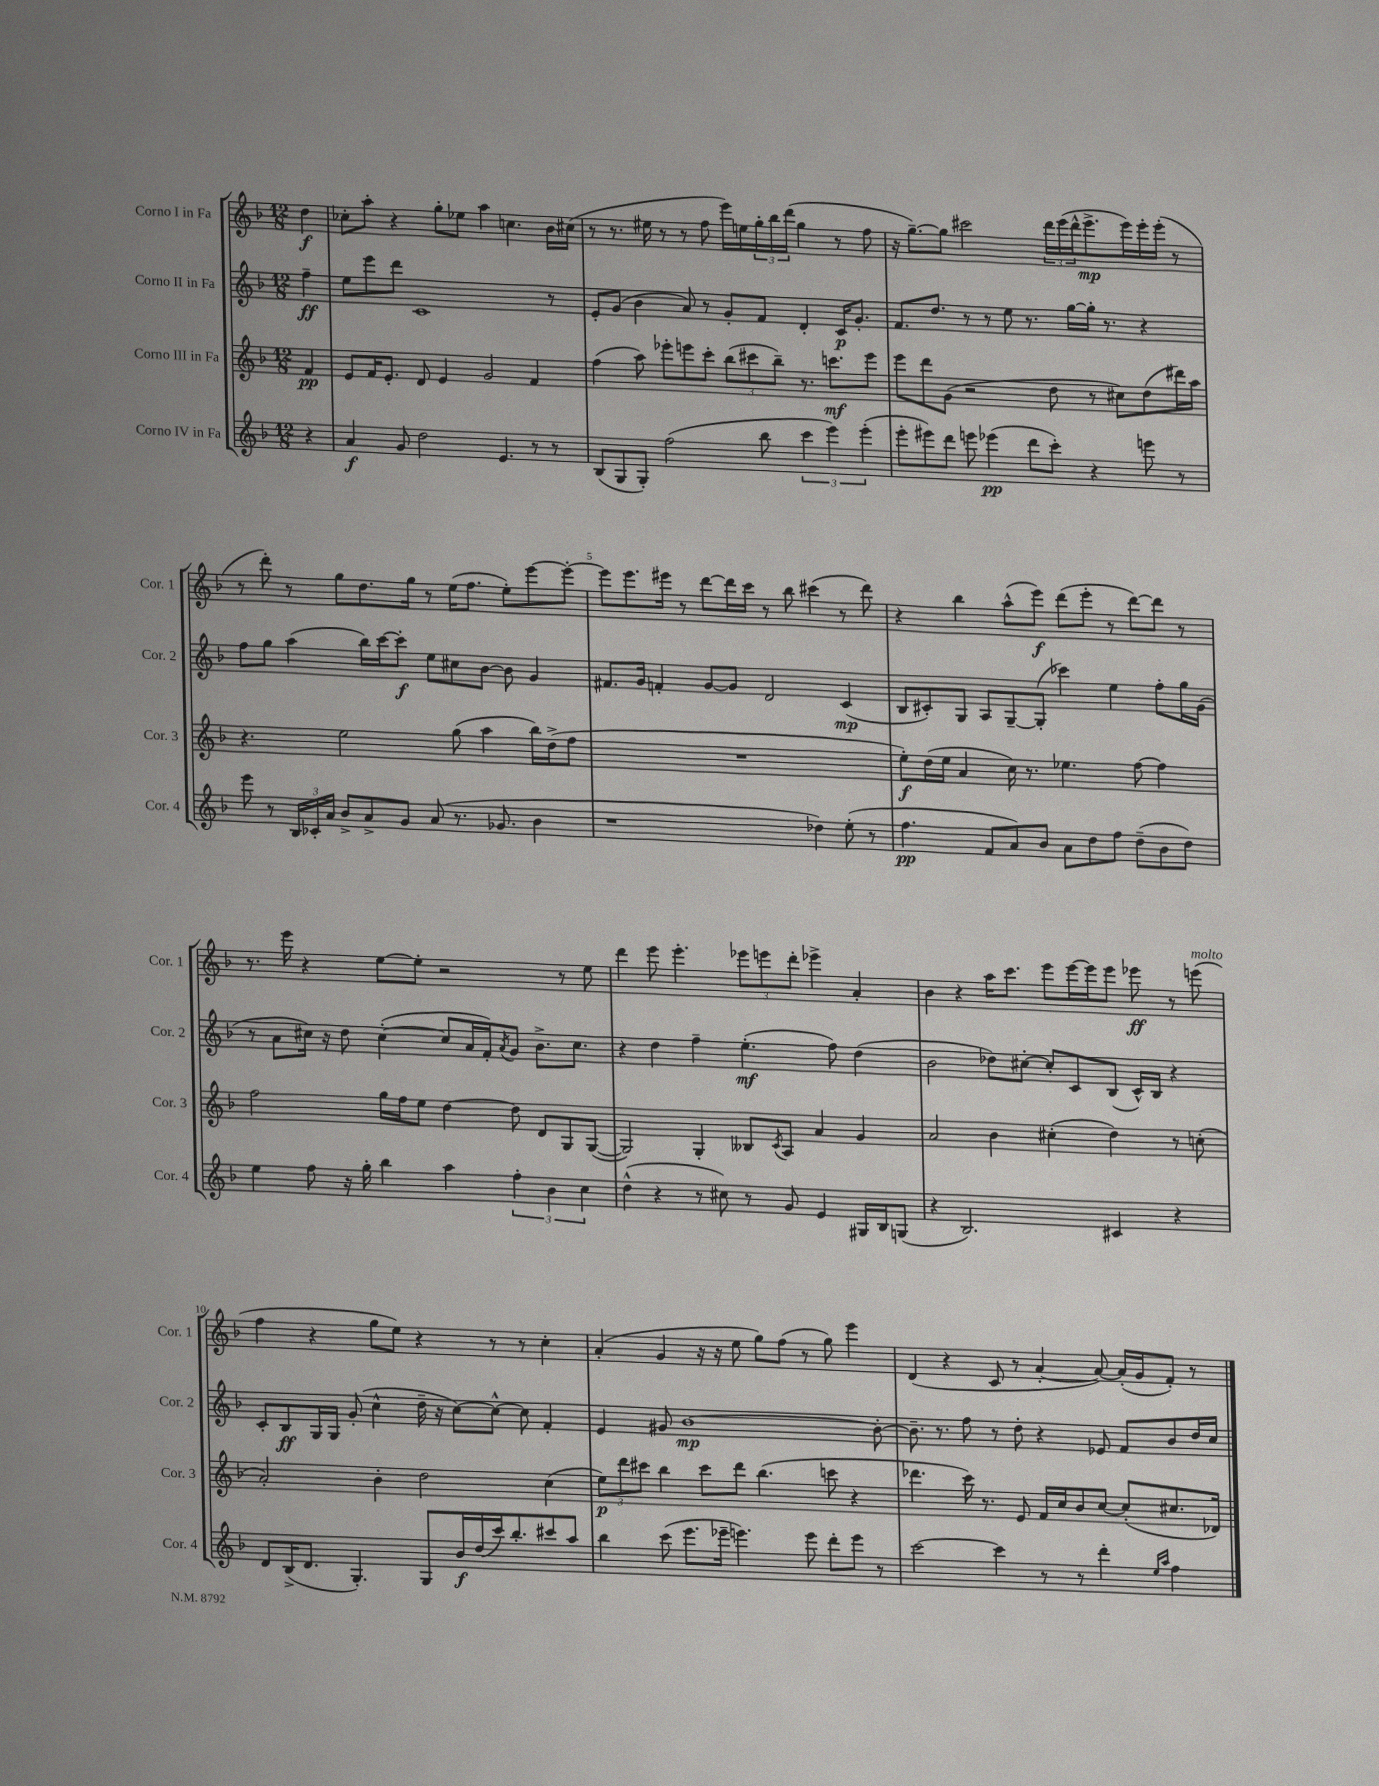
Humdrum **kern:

**kern	**dynam	**kern	**dynam	**kern	**dynam	**kern	**dynam
*part4	*part4	*part3	*part3	*part2	*part2	*part1	*part1
*staff4	*staff4	*staff3	*staff3	*staff2	*staff2	*staff1	*staff1
*I"Corno IV in Fa	*	*I"Corno III in Fa	*	*I"Corno II in Fa	*	*I"Corno I in Fa	*
*I'Cor. 4	*	*I'Cor. 3	*	*I'Cor. 2	*	*I'Cor. 1	*
*clefG2	*	*clefG2	*	*clefG2	*	*clefG2	*
*k[b-]	*	*k[b-]	*	*k[b-]	*	*k[b-]	*
*M12/8	*	*M12/8	*	*M12/8	*	*M12/8	*
=	=	=	=	=	=	=	=
4r	.	4f/	pp	4ff~\	ff	4dd\	f
=1	=1	=1	=1	=1	=1	=1	=1
4a/	f	8e/L	.	8ee\L	.	8cc-X'\L	.
.	.	16f/K	.	8eee\	.	8aa'\J	.
.	.	8.e'/J	.	.	.	.	.
8g/	.	.	.	8ddd\J	.	4r	.
2dd\	.	8d/	.	1c	.	.	.
.	.	4e/	.	.	.	8gg'\L	.
.	.	.	.	.	.	8ee-X\J	.
.	.	2g/	.	.	.	4aa\	.
4.e/	.	.	.	.	.	.	.
.	.	.	.	.	.	4.ccn\	.
8r	.	4f/	.	.	.	.	.
8r	.	.	.	8r	.	16b-\LL	.
.	.	.	.	.	.	(16cc#X\JJ	.
=2	=2	=2	=2	=2	=2	=2	=2
(8B-/L	.	(4ff\	.	8e'/L	.	8r	.
8G/	.	.	.	(8g/J	.	8.r	.
8G'/J)	.	8aa\)	.	4b-\	.	.	.
.	.	.	.	.	.	16ee#X\	.
(2ff\	.	8eee-X'\L	.	.	.	8r	.
.	.	8eeen\	.	8a/)	.	8r	.
.	.	8ccc'\J	.	8r	.	8ff\	.
.	.	(12bb-\L	.	8g'/L	.	16eee\LL)	.
.	.	.	.	.	.	16een\	.
.	.	12ccc#X\	.	.	.	.	.
8bb-\	.	.	.	8f/J	.	24gg'\	.
.	.	12bb-~\J)	.	.	.	24bb-\	.
.	.	.	.	.	.	(24ddd\JJ	.
6ccc\	.	8.r	.	4d'/	.	4gg\	.
6eee\)	.	.	.	.	.	.	.
.	.	8.cccn\L	mf	.	.	.	.
.	.	.	.	16c/KL	p	8r	.
.	.	.	.	8.g'/J	.	.	.
(6eee'\	.	.	.	.	.	.	.
.	.	8eee\J	.	.	.	8ff\	.
=3	=3	=3	=3	=3	=3	=3	=3
8eee'\L	.	8eee\L	.	8.f/L	.	16r	.
.	.	.	.	.	.	[8.gg~\L)	.
8eee#X\)	.	8ddd\	.	.	.	.	.
.	.	.	.	8.dd/J	.	.	.
8ddd\J	.	(8g\J	.	.	.	8gg\J]	.
8eeen\	.	2r	.	8r	.	2ccc#X\	.
(4eee-X\	pp	.	.	8r	.	.	.
.	.	.	.	8ee\	.	.	.
8ddd\L	.	.	.	8.r	.	.	.
8ccc'\J)	.	8dd\	.	.	.	24ddd\LL	.
.	.	.	.	.	.	(24eee\	.
.	.	.	.	[16gg\LL	.	.	.
.	.	.	.	.	.	24ddd^^\J	.
4r	.	8r	.	16gg'\JJ]	.	8.eee^\	mp
.	.	.	.	8.r	.	.	.
.	.	8cc#X\L)	.	.	.	.	.
.	.	.	.	.	.	16eee\L)	.
8eeen\	.	(8dd\	.	4r	.	16eee'\	.
.	.	.	.	.	.	(16eee'\JJ	.
8r	.	16ddd#X\L)	.	.	.	8r	.
.	.	16aa\JJ	.	.	.	.	.
!!LO:LB:g=z
=4	=4	=4	=4	=4	=4	=4	=4
8eee\	.	4.r	.	8ff\L	.	8r	.
8r	.	.	.	8gg\J	.	8ddd'\)	.
24B-/LL	.	.	.	(4aa\	.	8r	.
24c-X'/	.	.	.	.	.	.	.
24a/JJ	.	.	.	.	.	.	.
8b-^/L	.	2ee\	.	.	.	8gg\L	.
8a^/	.	.	.	16bb-\LL)	.	8.dd\	.
.	.	.	.	[16ccc\J	.	.	.
8g/J	.	.	.	8ccc'\J]	f	.	.
.	.	.	.	.	.	16gg\Jk	.
(8a/	.	.	.	8ee\L	.	8r	.
8.r	.	(8gg\	.	8cc#X\	.	(16ee\KL	.
.	.	.	.	.	.	8.ff\J	.
.	.	4aa\	.	[8b-\J	.	.	.
8.g-X/	.	.	.	.	.	.	.
.	.	.	.	8b-\]	.	8ee'\L)	.
4b-\	.	16bb-\LL)	.	4g/	.	[8eee\	.
.	.	(16dd^\J	.	.	.	.	.
.	.	8ff\J	.	.	.	8eee'\J_	.
=5	=5	=5	=5	=5	=5	=5	=5
1r	.	1.r	.	8.f#X/L	.	8eee\L]	.
.	.	.	.	.	.	8.eee\	.
.	.	.	.	16g/Jk	.	.	.
.	.	.	.	4fn'/	.	.	.
.	.	.	.	.	.	16eee#X\Jk	.
.	.	.	.	.	.	8r	.
.	.	.	.	[8g/L	.	[8ddd\L	.
.	.	.	.	8g/J]	.	16ddd\L]	.
.	.	.	.	.	.	16ccc\JJ	.
.	.	.	.	2d/	.	8r	.
.	.	.	.	.	.	8bb-\	.
4dd-X\)	.	.	.	.	.	(4ccc#X\	.
(8ee'\	.	.	.	(4c/	mp	8r	.
8r	.	.	.	.	.	8ddd\)	.
=6	=6	=6	=6	=6	=6	=6	=6
4.ff\	pp	8ee'\L)	f	8B-/L	.	4r	.
.	.	(16dd\L	.	8c#X'/)	.	.	.
.	.	16ee\JJ	.	.	.	.	.
.	.	4a/	.	8G/J	.	4bb-\	.
8f/L	.	.	.	8A/L	.	.	.
8a/)	.	16cc\)	.	[8G~/	.	(8aa^^\L	.
.	.	8.r	.	.	.	.	.
8b-/J	.	.	.	(8G'/J]	.	8eee\J)	f
8a\L	.	4.ee-X\	.	4ccc-X\)	.	(8ddd\L	.
8dd\	.	.	.	.	.	8eee'\J	.
8ff\J	.	.	.	4ee\	.	8r	.
(8dd~\L	.	[8ff\	.	.	.	[8ddd\L)	.
8b-\	.	4ff\]	.	8ff'\L	.	8ddd\J]	.
8dd\J)	.	.	.	16gg\L	.	8r	.
.	.	.	.	(16g\JJ	.	.	.
!!LO:LB:g=z
=7	=7	=7	=7	=7	=7	=7	=7
4ee\	.	2ff\	.	8r	.	8.r	.
.	.	.	.	8a\L	.	.	.
.	.	.	.	.	.	16eee\	.
8ff\	.	.	.	16cc#X\Jk)	.	4r	.
.	.	.	.	16r	.	.	.
16r	.	.	.	8dd\	.	.	.
16gg'\	.	.	.	.	.	.	.
4bb-\	.	16gg\LL	.	([4cc#'\	.	[8ee\L	.
.	.	16ff\J	.	.	.	.	.
.	.	8ee\J	.	.	.	8ee'\J]	.
4aa\	.	[4dd\	.	8cc#/L]	.	2r	.
.	.	.	.	16a/L	.	.	.
.	.	.	.	16f'/J)	.	.	.
.	.	.	.	8qa/	.	.	.
6ff'\	.	8dd\]	.	8g/J	.	.	.
.	.	8d/L	.	8.b-^\L	.	.	.
6b-\	.	.	.	.	.	.	.
.	.	8G/	.	.	.	8r	.
.	.	.	.	8.cc#\J	.	.	.
6cc\	.	.	.	.	.	.	.
.	.	([8G/J	.	.	.	8ee\	.
=8	=8	=8	=8	=8	=8	=8	=8
(4dd^^\	.	2G/])	.	4r	.	4ddd\	.
4r	.	.	.	4dd\	.	8eee\	.
.	.	.	.	.	.	4.eee'\	.
8r	.	4G'/	.	4ff~\	.	.	.
8cc#X\)	.	.	.	.	.	.	.
8r	.	8B--X/L	.	(4.ee'\	mf	12eee-X\L	.
.	.	.	.	.	.	12eeen\	.
.	.	8qc/	.	.	.	.	.
8g/	.	8A/J	.	.	.	.	.
.	.	.	.	.	.	12ddd'\J	.
4e/	.	4a/	.	.	.	4eee-X^\	.
.	.	.	.	8ff\)	.	.	.
16G#X/LL	.	4g/	.	(4dd\	.	4a'/	.
16B-/J	.	.	.	.	.	.	.
(8Gn/J	.	.	.	.	.	.	.
=9	=9	=9	=9	=9	=9	=9	=9
4r	.	2a/	.	2b-\	.	4b-\	.
2.B-/)	.	.	.	.	.	4r	.
.	.	4b-\	.	8dd-X\L)	.	16aa\KL	.
.	.	.	.	.	.	8.ccc\J	.
.	.	.	.	[8cc#X'\J	.	.	.
.	.	(4cc#X'\	.	8cc#'/L]	.	8eee\L	.
.	.	.	.	8c/	.	[16eee\L	.
.	.	.	.	.	.	16eee\J]	.
4c#X/	.	4dd\)	.	(8B-/J	.	8eee\J	.
.	.	.	.	16c^^/LL)	.	8eee-X\	ff
.	.	.	.	16B-/JJ	.	.	.
4r	.	8r	.	4r	.	8r	.
!	!	!	!	!	!	!LO:TX:a:i:t=molto	!
.	.	(8ccn'\	.	.	.	(8eeen\	.
!!LO:LB:g=z
=10	=10	=10	=10	=10	=10	=10	=10
8d/L	.	2a'/)	.	8c'/L	.	4ff\	.
(16B-^/K	.	.	.	8B-/	ff	.	.
8.d/J	.	.	.	.	.	.	.
.	.	.	.	16G/L	.	4r	.
.	.	.	.	16G/JJ	.	.	.
4.G'/)	.	.	.	(8g'/	.	.	.
.	.	4b-'\	.	4cc^^\	.	8gg\L	.
.	.	.	.	.	.	8ee\J)	.
8G/L	.	2dd\	.	16dd~\	.	4r	.
.	.	.	.	16r	.	.	.
16b-/L	f	.	.	[8cc\L)	.	.	.
(16dd/	.	.	.	.	.	.	.
16ccc/J)	.	.	.	8cc^^\J_	.	8r	.
8.bb-'/	.	.	.	.	.	.	.
.	.	.	.	8cc\]	.	8r	.
8ccc#X/	.	(4cc\	.	4f'/	.	4cc'\	.
8aa/J	.	.	.	.	.	.	.
=11	=11	=11	=11	=11	=11	=11	=11
4bb-\	.	12ee\L)	p	4e/	.	(4a'/	.
.	.	12ddd\	.	.	.	.	.
.	.	12ccc#X\J	.	.	.	.	.
(8ccc\	.	4bb-\	.	8g#X/	.	4g/	.
8.eee\L	.	.	.	[1b-	mp	.	.
.	.	8ccc#\L	.	.	.	16r	.
16eee-X~\Jk	.	.	.	.	.	16r	.
4.eeen\)	.	8ddd\J	.	.	.	8ee\	.
.	.	(4.bb-\	.	.	.	8gg\L)	.
.	.	.	.	.	.	(8ff\J	.
8eee\	.	.	.	.	.	8r	.
8ddd'\L	.	8cccn\	.	.	.	8gg\)	.
8eee\J	.	4r	.	.	.	4eee\	.
8r	.	.	.	8b-'\_	.	.	.
=12	=12	=12	=12	=12	=12	=12	=12
[2ccc\	.	4.ddd-X\	.	8.b-~\]	.	(4d/	.
.	.	.	.	8.r	.	.	.
.	.	.	.	.	.	4r	.
.	.	16ccc\)	.	8ff\	.	.	.
.	.	8.r	.	.	.	.	.
4ccc\]	.	.	.	8r	.	8c/	.
.	.	8e/	.	8dd'\	.	8r	.
8r	.	16f/LL	.	4r	.	[4a'/	.
.	.	16cc/J	.	.	.	.	.
8r	.	8b-/	.	.	.	.	.
4ddd'\	.	[8cc/J	.	8e-X/	.	8a/_)	.
.	.	(8cc'/L]	.	8f/L	.	(16a'/LL]	.
.	.	.	.	.	.	16g/J	.
16qqee/LL	.	.	.	.	.	.	.
16qqaa/JJ	.	.	.	.	.	.	.
4ff\	.	8.cc#X/	.	8b-/	.	8f'/J)	.
.	.	.	.	16dd/L	.	8r	.
.	.	16d-X/Jk)	.	16cc/JJ	.	.	.
==	==	==	==	==	==	==	==
*-	*-	*-	*-	*-	*-	*-	*-
